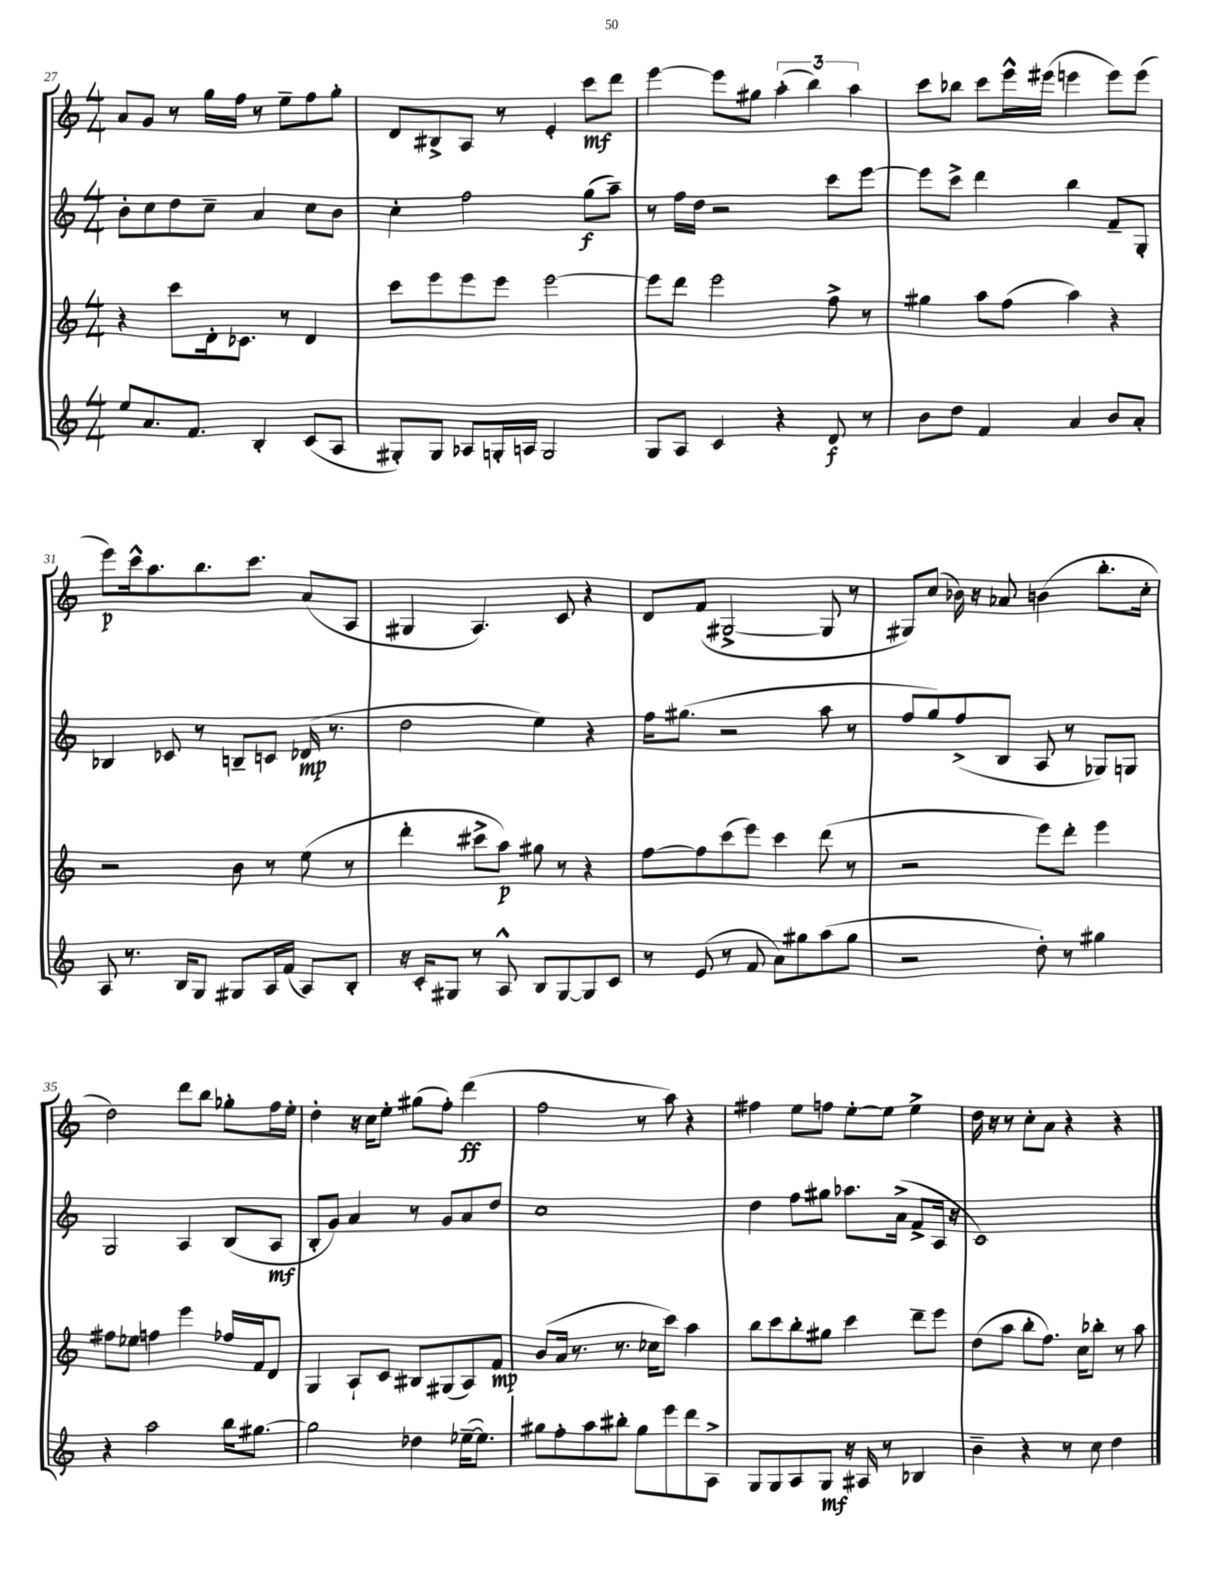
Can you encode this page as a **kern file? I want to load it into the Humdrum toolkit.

**kern	**dynam	**kern	**dynam	**kern	**dynam	**kern	**dynam
*part4	*part4	*part3	*part3	*part2	*part2	*part1	*part1
*staff4	*staff4	*staff3	*staff3	*staff2	*staff2	*staff1	*staff1
*clefG2	*	*clefG2	*	*clefG2	*	*clefG2	*
*k[]	*	*k[]	*	*k[]	*	*k[]	*
*M4/4	*	*M4/4	*	*M4/4	*	*M4/4	*
=27	=27	=27	=27	=27	=27	=27	=27
8ee/L	.	4r	.	8b'\L	.	8a/L	.
8.a/	.	.	.	8cc\	.	8g/J	.
.	.	8ccc\L	.	8dd\	.	8r	.
8.f/J	.	.	.	.	.	.	.
.	.	16d'\k	.	8cc~\J	.	16gg\LL	.
.	.	8.c-X\J	.	.	.	16ff\JJ	.
4B'/	.	.	.	4a/	.	8r	.
.	.	8r	.	.	.	8ee~\L	.
(8c/L	.	4d/	.	8cc\L	.	8ff\	.
8A/J	.	.	.	8b\J	.	8gg'\J	.
=28	=28	=28	=28	=28	=28	=28	=28
8G#X'/L)	.	8ccc\L	.	4cc'\	.	8d/L	.
8G#/J	.	8eee\	.	.	.	8B#X^/	.
8A-X/L	.	8eee\	.	2ff\	.	8A/J	.
16Gn'/L	.	8eee\J	.	.	.	8r	.
16An/JJ	.	.	.	.	.	.	.
2G/	.	[2eee\	.	.	.	4e'/	.
.	.	.	.	(8gg\L	f	8ccc\L	mf
.	.	.	.	8aa~\J)	.	8ddd\J	.
=29	=29	=29	=29	=29	=29	=29	=29
8G/L	.	8eee\L]	.	8r	.	[4eee\	.
8A/J	.	8ddd\J	.	16ff\LL	.	.	.
.	.	.	.	16dd\JJ	.	.	.
4c/	.	2eee\	.	2r	.	8eee\L]	.
.	.	.	.	.	.	8gg#X\J	.
4r	.	.	.	.	.	(6aa'\	.
.	.	.	.	.	.	6bb\)	.
8d/	f	8ff^\	.	8ccc\L	.	.	.
.	.	.	.	.	.	6aa\	.
8r	.	8r	.	[8eee\J	.	.	.
=30	=30	=30	=30	=30	=30	=30	=30
8b\L	.	4gg#X\	.	8eee\L]	.	8ccc\L	.
8dd\J	.	.	.	8ccc^\J	.	8bb-X\J	.
4f/	.	8aa\L	.	4ddd\	.	8ccc\L	.
.	.	(8ff\J	.	.	.	16eee^^\L	.
.	.	.	.	.	.	(16eee#X\JJ	.
4a/	.	4aa\)	.	4bb\	.	4eeen\	.
8b/L	.	4r	.	8f~/L	.	8eee\L)	.
8a'/J	.	.	.	8G'/J	.	(8eee\J	.
!!LO:LB:g=z
=31	=31	=31	=31	=31	=31	=31	=31
8A/	.	2r	.	4B-X/	.	8eee\L)	p
8.r	.	.	.	.	.	16ccc^^\k	.
.	.	.	.	.	.	8.aa\	.
.	.	.	.	8c-X/	.	.	.
16B/KL	.	.	.	.	.	.	.
8G/J	.	.	.	8r	.	8.bb\	.
8G#X/L	.	8b\	.	8Bn~/L	.	.	.
.	.	.	.	.	.	8.ccc\J	.
16A/L	.	8r	.	8cn/J	.	.	.
(16f/JJ	.	.	.	.	.	.	.
8A/L)	.	(8ee\	.	(16d-X/	mp	(8a/L	.
.	.	.	.	8.r	.	.	.
8B'/J	.	8r	.	.	.	8A/J	.
=32	=32	=32	=32	=32	=32	=32	=32
16r	.	4ddd'\	.	2dd\	.	4G#X/	.
16c'/KL	.	.	.	.	.	.	.
8G#X/J	.	.	.	.	.	.	.
8r	.	8ccc#X^\L	.	.	.	4.A/)	.
8A^^/	.	8aa\J)	p	.	.	.	.
8B/L	.	8gg#X\	.	4ee\)	.	.	.
[8G#/	.	8r	.	.	.	8c/	.
8G#/]	.	4r	.	4r	.	4r	.
8c/J	.	.	.	.	.	.	.
=33	=33	=33	=33	=33	=33	=33	=33
8r	.	[8ff\L	.	16ff\KL	.	8d/L	.
.	.	.	.	(8.gg#X\J	.	.	.
(8e/	.	8ff\]	.	.	.	(8f/J	.
8r	.	(8ccc\	.	2r	.	[2G#X^/	.
8f/	.	8eee\J)	.	.	.	.	.
8a\L)	.	4ccc\	.	.	.	.	.
8gg#X\	.	.	.	.	.	.	.
(8aa\	.	(8ddd\	.	8aa\	.	8G#/]	.
8gg#\J	.	8r	.	8r	.	8r	.
=34	=34	=34	=34	=34	=34	=34	=34
2r	.	2r	.	8ff/L	.	8G#X/L)	.
.	.	.	.	8gg/)	.	(8cc/J	.
.	.	.	.	(8ff^/	.	16b-X\)	.
.	.	.	.	.	.	16r	.
.	.	.	.	8B/J	.	8a-X/	.
8dd'\)	.	8eee\L)	.	8A/	.	(4bn\	.
8r	.	8ddd'\J	.	8r	.	.	.
4gg#X\	.	4eee\	.	8G-X/L)	.	8.bb'\L	.
.	.	.	.	8Gn/J	.	.	.
.	.	.	.	.	.	16cc'\Jk	.
!!LO:LB:g=z
=35	=35	=35	=35	=35	=35	=35	=35
4r	.	8ff#X\L	.	2G/	.	2dd\)	.
.	.	8ee-X\J	.	.	.	.	.
2aa\	.	4ffn\	.	.	.	.	.
.	.	4eee\	.	4A/	.	8ddd\L	.
.	.	.	.	.	.	8bb\J	.
16bb\KL	.	16ff-X/LL	.	(8B/L	.	8gg-X'\L	.
[8.gg#X\J	.	16f/J	.	.	.	.	.
.	.	8d/J	.	8A/J	mf	16ff\L	.
.	.	.	.	.	.	16ee'\JJ	.
=36	=36	=36	=36	=36	=36	=36	=36
2gg#\]	.	4G/	.	8B'/L	.	4dd'\	.
.	.	.	.	8g/J)	.	.	.
.	.	8A`/L	.	4a/	.	16r	.
.	.	.	.	.	.	16cc\KL	.
.	.	8c/J	.	.	.	8ee'\J	.
4dd-X\	.	8B#X/L	.	8r	.	(8gg#X\L	.
.	.	(8G#X/	.	8g/L	.	8ff'\J)	.
([16ee-X~\KL	.	8A/)	.	8a/	.	(4ddd\	ff
8.ee-\J])	.	.	.	.	.	.	.
.	.	8f/J	mp	8dd/J	.	.	.
=37	=37	=37	=37	=37	=37	=37	=37
8gg#X\L	.	(8b/L	.	1cc	.	2ff\	.
8ff'\	.	16a/Jk	.	.	.	.	.
.	.	8.r	.	.	.	.	.
8aa\	.	.	.	.	.	.	.
8bb#X'\J	.	8.r	.	.	.	.	.
8gg#\L	.	.	.	.	.	8r	.
.	.	16cc-X\KL	.	.	.	.	.
8eee\	.	8ccc\J)	.	.	.	8aa\)	.
8ddd\	.	4aa\	.	.	.	4r	.
8A^\J	.	.	.	.	.	.	.
=38	=38	=38	=38	=38	=38	=38	=38
8G/L	.	8bb\L	.	4dd\	.	4ff#X\	.
8G/	.	8ccc\	.	.	.	.	.
8A/	.	8bb'\	.	8ff\L	.	8ee\L	.
8G/J	mf	8gg#X\J	.	8gg#X\J	.	8ffn\J	.
16r	.	4ccc\	.	8.aa-X\L	.	[8ee'\L	.
16A#X/	.	.	.	.	.	.	.
8r	.	.	.	.	.	8ee\J]	.
.	.	.	.	(16a^\Jk	.	.	.
4B-X/	.	8ddd~\L	.	8f^/L	.	4ee^\	.
.	.	8eee\J	.	16A/Jk	.	.	.
.	.	.	.	16r	.	.	.
=39	=39	=39	=39	=39	=39	=39	=39
4b~\	.	(8dd\L	.	1c)	.	16dd\	.
.	.	.	.	.	.	16r	.
.	.	8aa\J	.	.	.	8r	.
4r	.	8bb'\L	.	.	.	8cc'\L	.
.	.	8.ff\J)	.	.	.	8a\J	.
8r	.	.	.	.	.	4r	.
.	.	16cc\KL	.	.	.	.	.
8cc\	.	8bb-X'\J	.	.	.	.	.
4dd\	.	8r	.	.	.	4r	.
.	.	8aa\	.	.	.	.	.
==	==	==	==	==	==	==	==
*-	*-	*-	*-	*-	*-	*-	*-
